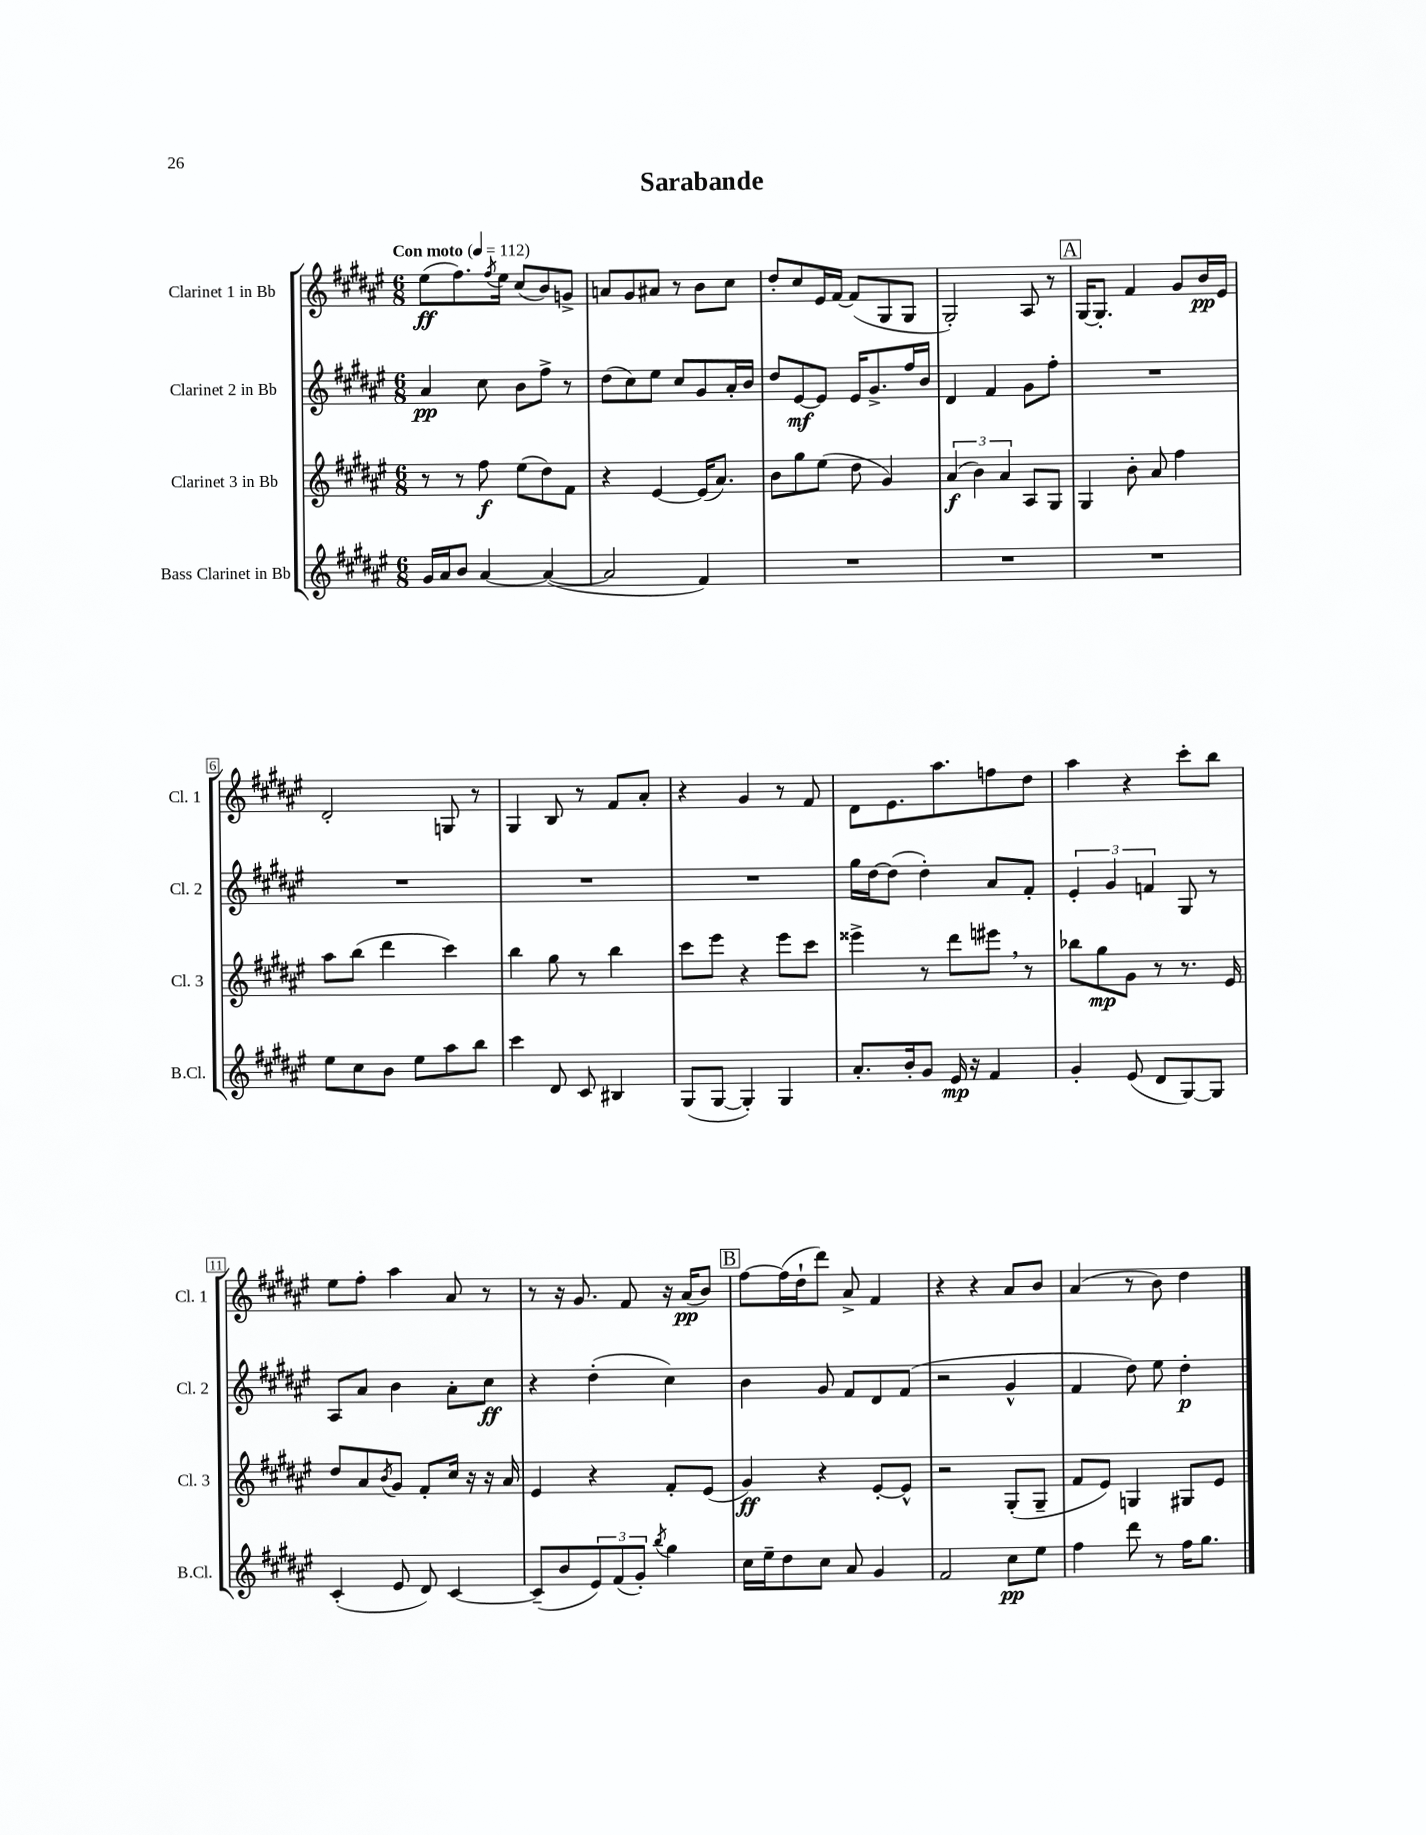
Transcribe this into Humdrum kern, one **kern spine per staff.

**kern	**kern	**kern	**kern
*staff4	*staff3	*staff2	*staff1
*clefG2	*clefG2	*clefG2	*clefG2
*k[f#c#g#d#a#e#]	*k[f#c#g#d#a#e#]	*k[f#c#g#d#a#e#]	*k[f#c#g#d#a#e#]
*M6/8	*M6/8	*M6/8	*M6/8
*MM112	*MM112	*MM112	*MM112
16g#	8r	4a#	(8ee#
16a#	.	.	.
8b	8r	.	8.ff#)
[4a#	8ff#	8cc#	.
.	.	.	8qff#
.	.	.	16ee#
.	(8ee#	8b	(8cc#
(4a#_	8dd#)	8ff#^	8b)
.	8f#	8r	8g^
=	=	=	=
2a#]	4r	(8dd#	8a
.	.	8cc#)	8g#
.	[4e#	8ee#	8a#
.	.	8cc#	8r
4f#)	(16e#]	8g#	8b
.	8.a#)	.	.
.	.	16a#'	8cc#
.	.	16b	.
=	=	=	=
2.r	8b	8dd#	8dd#'
.	8gg#	[8e#	8cc#
.	(8ee#	8e#]	16e#
.	.	.	[16f#
.	8dd#	16e#	(8f#]
.	.	8.g#^	.
.	4g#)	.	8G#
.	.	16ff#	8G#
.	.	16b	.
=	=	=	=
2.r	(6a#	4d#	2G#')
.	6b)	.	.
.	.	4f#	.
.	6a#	.	.
.	8A#	8g#	8A#
.	8G#	8ff#'	8r
=	=	=	=
2.r	4G#	2.r	[16G#
.	.	.	8.G#']
.	8b'	.	4f#
.	8a#	.	.
.	4ff#	.	8g#
.	.	.	16b
.	.	.	16e#
=	=	=	=
8ee#	8aa#	2.r	2d#'
8cc#	(8bb	.	.
8b	4ddd#	.	.
8ee#	.	.	.
8aa#	4ccc#)	.	8G
8bb	.	.	8r
=	=	=	=
4ccc#	4bb	2.r	4G#
8d#	8gg#	.	8B
8c#	8r	.	8r
4B#	4bb	.	8f#
.	.	.	8a#'
=	=	=	=
(8G#	8ccc#	2.r	4r
[8G#	8eee#	.	.
4G#'])	4r	.	4g#
4G#	8eee#	.	8r
.	8ccc#	.	8f#
=	=	=	=
8.a#'	4eee##^	16gg#	8d#
.	.	[16dd#	.
.	.	(8dd#]	8.e#
16b'	.	.	.
8g#	8r	4dd#')	.
.	.	.	8.aa#
16e#	8ddd#	.	.
16r	.	.	.
4f#	8eee#	8a#	8ff
.	8r	8f#'	8dd#
=	=	=	=
4g#'	8bb-	6e#'	4aa#
.	8gg#	.	.
.	.	6g#	.
(8e#	8g#	.	4r
.	.	6f	.
8d#	8r	.	.
[8G#)	8.r	8G#	8ccc#'
8G#]	.	8r	8bb
.	16e#	.	.
=	=	=	=
(4c#'	8dd#	8A#	8ee#
.	8a#	8a#	8ff#'
.	8qb	.	.
8e#	8g#	4b	4aa#
8d#)	8f#'	.	.
[4c#	16cc#	8a#'	8a#
.	16r	.	.
.	16r	8cc#	8r
.	16a#	.	.
=	=	=	=
(8c#~]	4e#	4r	8r
8b	.	.	16r
.	.	.	8.g#
12e#)	4r	(4dd#'	.
(12f#	.	.	.
.	.	.	8f#
12g#')	.	.	.
8qbb	.	.	.
4gg#	8f#'	4cc#)	16r
.	.	.	(16a#
.	(8e#	.	8b)
=	=	=	=
16cc#	4g#)	4b	[8ff#
16ee#~	.	.	.
8dd#	.	.	(16ff#]
.	.	.	16dd#`
8cc#	4r	8g#	8ddd#)
8a#	.	8f#	8a#^
4g#	[8e#'	8d#	4f#
.	8e#^^]	(8f#	.
=	=	=	=
2f#	2r	2r	4r
.	.	.	4r
8cc#	(8G#'	4g#^^	8a#
8ee#	8G#~	.	8b
=	=	=	=
4ff#	8f#	4f#	(4a#
.	8e#)	.	.
8ddd#	4G	8dd#)	8r
8r	.	8ee#	8b)
16ff#	8G#	4dd#'	4dd#
8.gg#	.	.	.
.	8e#	.	.
==	==	==	==
*-	*-	*-	*-
